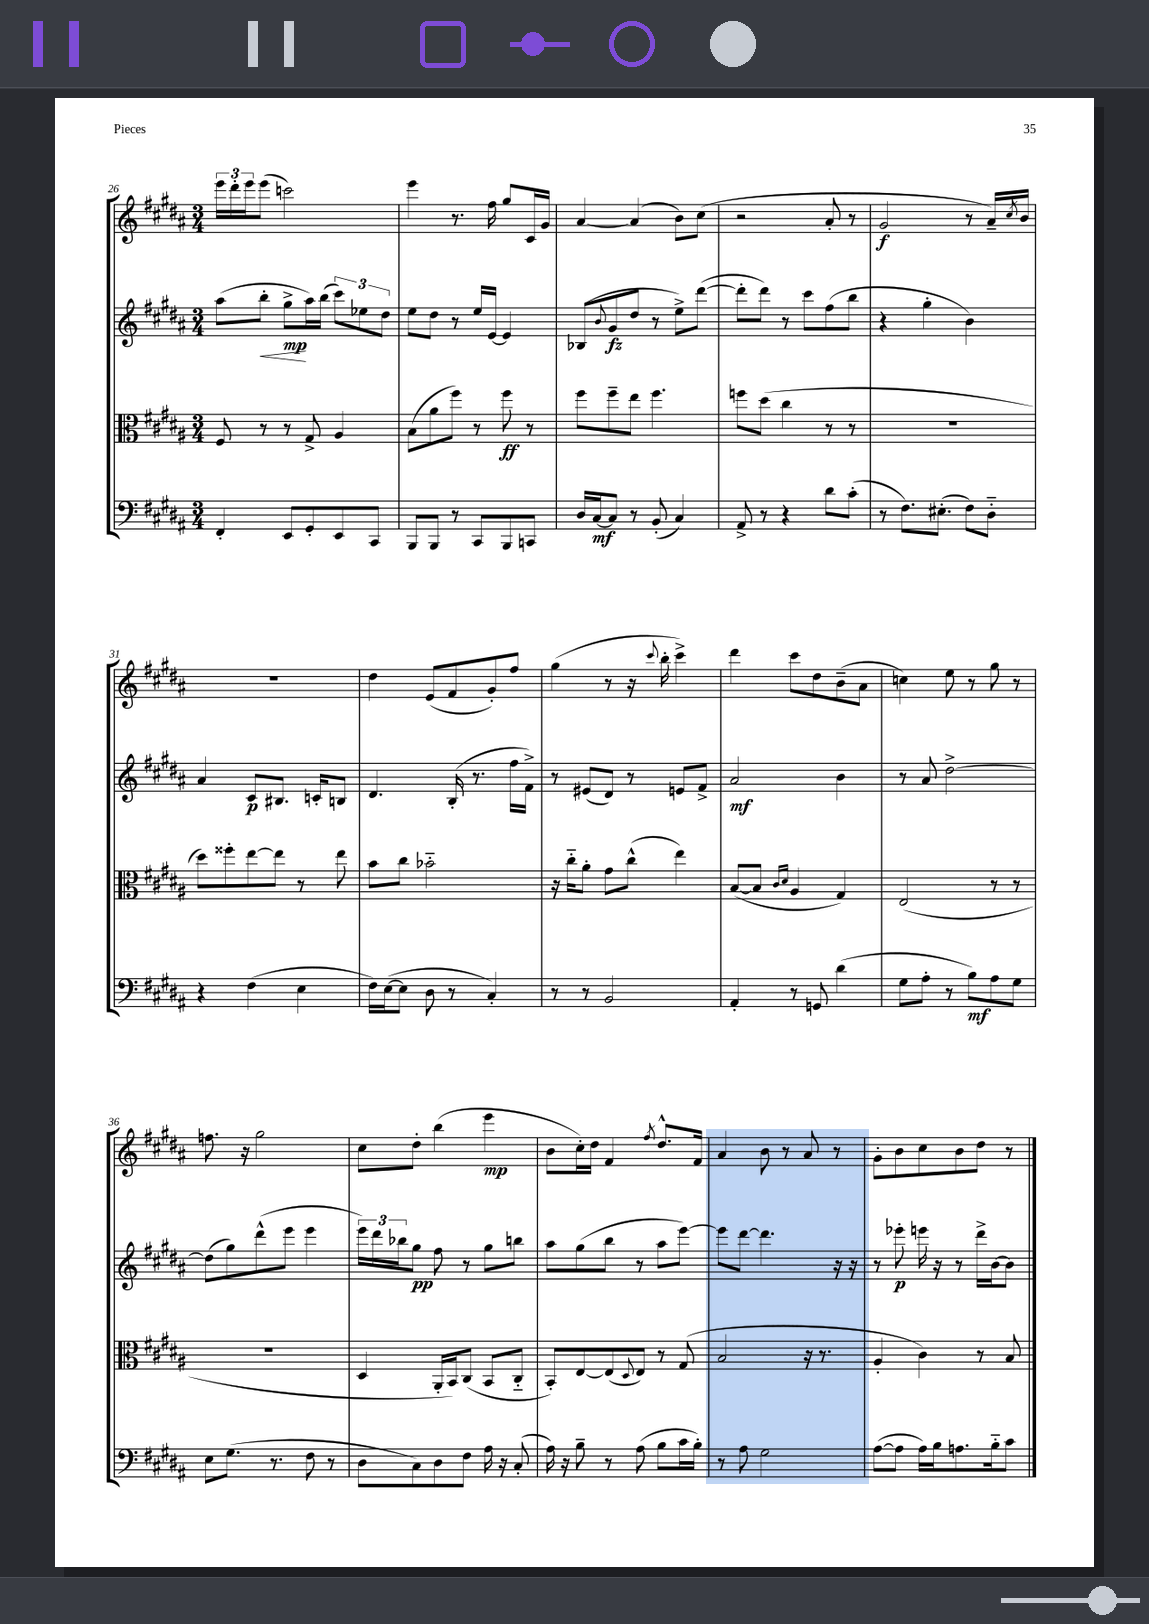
<<
\new StaffGroup <<
\new Staff = "s0" {
    \clef treble \key b \major \numericTimeSignature \time 3/4
    \tuplet 3/2 { e'''16 dis'''16-. e'''16 } e'''8( c'''2) |
    e'''4 r8. fis''16 gis''8 cis'16 gis'16 |
    ais'4~ ais'4( b'8) cis''8( |
    r2 ais'8-. r8 |
    gis'2\f r8 ais'16--) \acciaccatura { cis''8 } b'16 |
    R2. |
    dis''4 e'8( fis'8 gis'8-.) fis''8 |
    gis''4( r8 r16 \appoggiatura { cis'''8 } b''16-. cis'''4->) |
    dis'''4 cis'''8 dis''8 b'8--( ais'8 |
    c''4) e''8 r8 gis''8 r8 |
    f''8. r16 gis''2 |
    cis''8 dis''8-. b''4( e'''4\mp |
    b'8 cis''16-.) dis''16 fis'4 \acciaccatura { fis''8 } dis''8.-^ fis'16 |
    ais'4 b'8 r8 ais'8 r8 |
    gis'8-. b'8 cis''8 b'8 dis''8 r8 \bar "|." |
}
\new Staff = "s1" {
    \clef treble \key b \major \numericTimeSignature \time 3/4
    ais''8( b''8-.\< gis''8->\mp\! ais''16) b''16( \tuplet 3/2 { cis'''8) ees''8 dis''8 } |
    e''8 dis''8 r8 e''16 e'16~ e'4 |
    bes8( \appoggiatura { b'8 } gis'8\fz dis''8 r8 e''8->) dis'''8~( |
    dis'''8-. dis'''8) r8 cis'''8 fis''8( b''8 |
    r4 gis''4-. b'4) |
    ais'4 cis'8\p bis8. c'16-. b8 |
    dis'4. b16-.( r8. fis''16 fis'16->) |
    r8 eis'8( dis'8) r8 e'8 fis'8-> |
    ais'2\mf b'4 |
    r8 ais'8 dis''2~-> |
    dis''8( gis''8) dis'''8-^( e'''8 e'''4 |
    \tuplet 3/2 { e'''16) dis'''16 bes''16 } gis''8\pp fis''8 r8 gis''8 b''8 |
    ais''8 gis''8( b''8 r8 ais''8 e'''8~) |
    e'''8 dis'''8~ dis'''4. r16 r16 |
    r8 ees'''8-.\p e'''16 r16 r8 dis'''16-> b'16~ b'8 \bar "|." |
}
\new Staff = "s2" {
    \clef alto \key b \major \numericTimeSignature \time 3/4
    fis8 r8 r8 gis8-> ais4 |
    b8( ais'8 fis''8) r8 fis''8\ff r8 |
    fis''8 fis''8-- e''8 fis''4. |
    f''8 dis''8( cis''4 r8 r8 |
    R2. |
    dis''8) fisis''8-. e''8~ e''8 r8 e''8 |
    b'8 cis''8 bes'2-_ |
    r16 cis''16-_ ais'8-. gis'8 cis''8-^( e''4) |
    b8~( b8 \grace { cis'16 dis'16 } ais4 gis4) |
    e2( r8 r8 |
    r2. |
    dis4 ais,16-. b,16) cis8( b,8 cis8-_ |
    b,8-.) e8~ e8( \appoggiatura { dis8 } e8) r8 gis8( |
    b2 r16 r8. |
    ais4-. cis'4) r8 b8 \bar "|." |
}
\new Staff = "s3" {
    \clef bass \key b \major \numericTimeSignature \time 3/4
    fis,4-. e,8 gis,8-. e,8 cis,8 |
    b,,8 b,,8 r8 cis,8 b,,8 c,8 |
    dis16 cis16~\mf cis8 r8 b,8-.( cis4) |
    ais,8-> r8 r4 dis'8 cis'8-.( |
    r8 fis8.) eis8.-.( fis8) dis8-_ |
    r4 fis4( e4 |
    fis16) e16~( e8 dis8 r8 cis4-.) |
    r8 r8 b,2 |
    ais,4-. r8 g,8 dis'4( |
    gis8 ais8-. r8 b8\mf) ais8 gis8 |
    e8 gis8.( r8. fis8 r8 |
    dis8 cis8) dis8 fis8 ais16 r16 cis8-.( |
    ais16) r16 b8-- r8 ais8( b8 cis'16 b16-.) |
    r8 ais8 gis2 |
    ais8~( ais8 ais16) b16 a8. b16-_ cis'8 \bar "|." |
}
>>
>>
\layout { \context { \Score currentBarNumber = #26 } }
